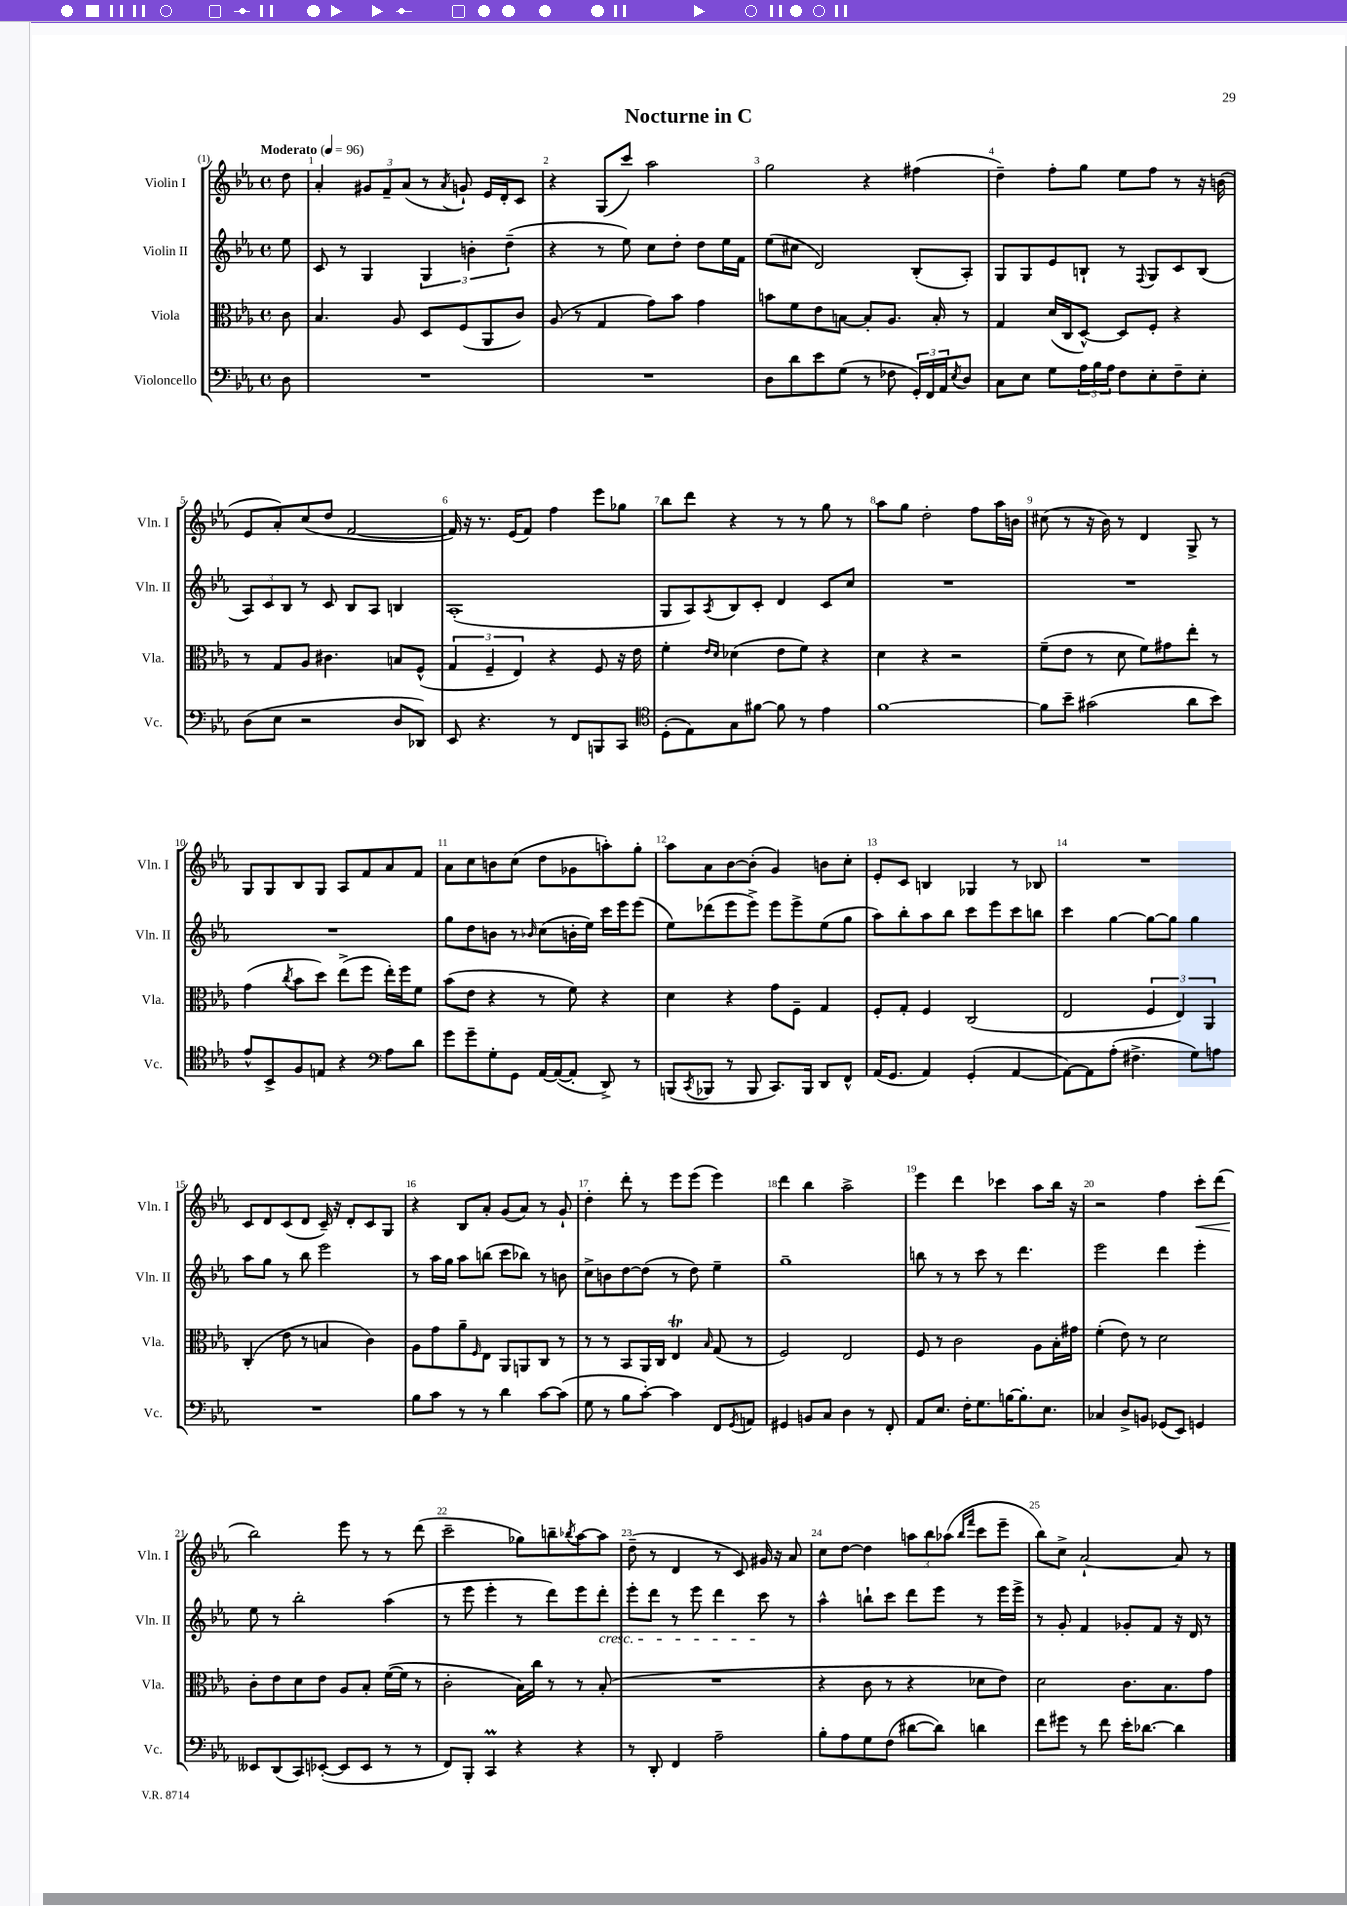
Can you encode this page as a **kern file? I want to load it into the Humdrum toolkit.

**kern	**kern	**kern	**kern
*staff4	*staff3	*staff2	*staff1
*clefF4	*clefC3	*clefG2	*clefG2
*k[b-e-a-]	*k[b-e-a-]	*k[b-e-a-]	*k[b-e-a-]
*M4/4	*M4/4	*M4/4	*M4/4
*met(c)	*met(c)	*met(c)	*met(c)
*MM96	*MM96	*MM96	*MM96
8D\	8c\	8ee-\	8dd\
=	=	=	=
1r	4.B-/	8c/	4a-'/
.	.	8r	.
.	.	4G/	12g#/L
.	.	.	12f~/
.	8A-/	.	.
.	.	.	(12a-/J
.	8D/L	6G/	8r
.	.	.	8qa-/
.	(8F/	.	8g`/)
.	.	6b'\	.
.	8AA-/	.	16e-/LL
.	.	.	16d'/J
.	.	(6dd~\	.
.	8c/J)	.	8c/J
=	=	=	=
1r	(8A-/	4r	4r
.	8r	.	.
.	4G/	8r	(8G/L
.	.	8ee-\)	8ccc/J)
.	8g\L)	8cc\L	2aa-\
.	8b-\J	8dd'\J	.
.	4g\	8dd\L	.
.	.	16ee-\L	.
.	.	16f\JJ	.
=	=	=	=
8D\L	8b\L	(8ee-\L	2gg\
8d\	8f\	8cc#\J	.
8e-\	8e-\	2d/)	.
(8G\J	[8B\J	.	.
8r	8B'/]L	.	4r
8F-\	8.A-/J	.	.
24GG'/LL)	.	(8B-'/L	(4ff#\
24FF/	.	.	.
.	16B'/	.	.
24AA-/J	.	.	.
8qE-/	.	.	.
8D/J	8r	8A-'/J)	.
=	=	=	=
8C\L	4G/	8G/L	4dd~\)
8E-\J	.	8G/	.
8G\L	(16d/LL	8e-/	8ff'\L
.	16C/J	.	.
24A-\L	[8D^^/J)	8B`/J	8gg\J
24B-\	.	.	.
24A-\JJ	.	.	.
8F\L	8D/]L	8r	8ee-\L
.	.	8qqF/	.
8E-'\	8F'/J	8G/L	8ff\J
8F~\	4r	8c/	8r
8E-'\J	.	(8B/J	16r
.	.	.	(16b\
=	=	=	=
(8D\L	8r	12A-/L)	8e-/L
.	.	12c/	.
8E-\J	8G/L	.	8a-'/)
.	.	12B-/J	.
2r	8A-/J	8r	(8cc/
.	4.c#\	8c/	8dd/J
.	.	8B-/L	[2f/
.	.	8A-/J	.
8D/L	8B/L	4B/	.
8DD-/J)	(8F^^/J	.	.
=	=	=	=
8EE-/	6G/	(1A-'	16f/])
.	.	.	16r
4.r	.	.	8.r
.	6F~/	.	.
.	.	.	(16e-/LK
.	6E-/)	.	.
.	.	.	8f/J)
8r	4r	.	4ff\
8FF/L	.	.	.
8BBB/	8F/	.	8eee-\L
8CC/J	16r	.	8gg-\J
.	16e-\	.	.
=	=	=	=
*clefC4	*	*	*
(8D'\L	4f'\	8G/L	8bb-\L
8E-\)	.	8A-/)	8ddd\J
.	16qqe-/LL	.	.
.	16qqd/JJ	8qA-/	.
8G\	(4d-\	8B-/	4r
[8f#\J	.	8c'/J	.
8f#\]	8e-\L	4d/	8r
8r	8f\J)	.	8r
4e-\	4r	8c/L	8gg\
.	.	8cc/J	8r
=	=	=	=
[1f	4d\	1r	8aa-\L
.	.	.	8gg\J
.	4r	.	2dd'\
.	2r	.	.
.	.	.	8ff\L
.	.	.	16aa-\L
.	.	.	16b\JJ
=	=	=	=
8f\]L	(8f~\L	1r	(8cc#\
8b-~\J	8e-\J	.	8r
(2g#\	8r	.	16r
.	.	.	16b-\)
.	8d\	.	8r
.	8f\L)	.	4d/
.	8g#\	.	.
8a-\L	8ee-'\J	.	8G^/
8b-\J)	8r	.	8r
=	=	=	=
8e-^^/L	(4g\	1r	8G/L
8BB-^/	.	.	8G/
.	8qcc/	.	.
8F/	8b-\L	.	8B-/
8E/J	8dd\J)	.	8G/J
4r	(8ee-^\L	.	8A-/L
.	8ff\J	.	8f/
*clefF4	*	*	*
8A-\L	16ee-'\LL)	.	8a-/
.	16ff\J	.	.
8d\J	8f\J	.	8f/J
=	=	=	=
8g\L	(8b-\L	8gg\L	8a-\L
8g~\	8e-\J	8dd\	8cc\
8G'\	4r	8b\J	8b\
8GG\J	.	8r	(8cc\J
.	.	16qqb-/	.
[16AA-/LL	8r	(8cc\L	8dd\L
(16AA-/_J	.	.	.
8AA-'/]J	8f\)	16b'\L	8g-\
.	.	16ee-\JJ)	.
8DD^/)	4r	16ccc\LL	8aa'\)
.	.	16eee-\J	.
8r	.	(8eee-\J	8gg'\J
=	=	=	=
(8BBB/L	4d\	8ee-\L)	8aa-\L
8qCC/	.	.	.
8BBB-/J	.	(8ddd-\	8a-\
8r	4r	8eee-\	[8b-\
8BBB-/	.	8eee-^\J)	(8b-'\]J
8.CC/L)	8g\L	8eee-\L	4g/)
.	8F~\J	8eee-^\	.
16BBB-/Jk	.	.	.
8DD/L	4G/	(8ee-\	8b\L
8FF^^/J	.	8gg\J	8cc'\J
=	=	=	=
(16AA-/LK	8F'/L	8aa-\L)	8e-'/L
8.GG/J	.	.	.
.	8G'/J	8bb-'\	8c/J
4AA-/)	4F/	8aa-\	4B/
.	.	8bb-\J	.
(4GG'/	(2C/	8ccc\L	4G-/
.	.	8eee-\	.
[4AA-/	.	8ccc\	8r
.	.	8bb\J	8B-/
=	=	=	=
8AA-\_L)	2E-/	4ccc\	1r
8AA-\]	.	.	.
(8A-'\J	.	[4gg\	.
4.F#^\	.	.	.
.	6F/	8gg\_L	.
.	.	8gg\]J	.
.	6E-/)	.	.
8G\L)	.	4gg\	.
.	6AA-/	.	.
8A\J	.	.	.
=	=	=	=
1r	(4C'/	8aa-\L	8c/L
.	.	8gg\J	8d/
.	8e-\	8r	(8c/
.	8r	8bb-\	8d/J
.	4B/	2eee-\	16c~/)
.	.	.	16r
.	.	.	8d'/L
.	4c\)	.	8c/
.	.	.	8G/J
=	=	=	=
8B-\L	8A-\L	8r	4r
8c\J	8g\	16aa-\LL	.
.	.	16gg\JJ	.
8r	8a-~\	8aa-\L	8B-/L
.	16qqF/	.	.
8r	8E-\J	(8bb\J	8a-'/J
4d\	8AA-/L	8ccc\L	(8g/L
.	8AA/	8bb-\J)	8a-/J)
[8c\L	8C/J	8r	8r
(8c\]J	8r	8b\	8g`/
=	=	=	=
8G\	8r	8cc^\L	4dd'\
8r	8r	8b\	.
8B-\L	8BB-/L	[8dd\	8ddd'\
[8c'\J)	16AA-/L	(8dd\]J	8r
.	16C/JJ	.	.
4c\]	4E-/	8r	8eee-\L
.	.	8dd\)	(8eee-\J
.	16qqB-/	.	.
8FF/L	(8G/	4ee-~\	4eee-\)
8qGG/	.	.	.
8AA/J	8r	.	.
=	=	=	=
4GG#/	2F/)	1gg~	4ddd\
8BB/L	.	.	4bb-\
8C/J	.	.	.
4D\	2E-/	.	2aa-^\
8r	.	.	.
8FF'/	.	.	.
=	=	=	=
8AA-/L	8F/	8bb\	4eee-\
8.E-/J	8r	8r	.
.	2c\	8r	4ddd\
16F'\LK	.	.	.
8.G\	.	8ccc\	.
.	.	8r	4ccc-\
[16B\K	.	.	.
8.B'\]	.	4.ddd\	.
.	8A-\L	.	8aa-\L
8.E-\J	.	.	.
.	16B-'\L	.	16bb-\Jk
.	16g#\JJ	.	16r
=	=	=	=
4C-/	(4f'\	2eee-\	2r
8D^/L	8e-\)	.	.
8BB/J	8r	.	.
(8GG-/L	2d\	4ddd\	4ff\
8EE-/J)	.	.	.
4GG/	.	4eee-'\	8ccc'\L
.	.	.	(8ddd\J
=	=	=	=
8EE--/L	8c'\L	8ee-\	2bb-\)
(8DD/	8e-\	8r	.
8CC/)	8d\	2bb-'\	.
([8EE-'/J	8e-\J	.	.
8EE-/]L	8A-/L	.	8eee-\
8EE-/J	8B-'/J	.	8r
8r	([16f\LL	(4aa-\	8r
.	16f\]JJ	.	.
8r	8r	.	(8ddd\
=	=	=	=
8FF/L)	2c'\	8r	2ccc~\
8BBB-'/J	.	8eee-\	.
4CC/	.	4eee-'\	.
4r	16B-\LL)	8r	8gg-\L)
.	16cc\JJ	.	.
.	8r	8ddd\L)	8bb~\
.	.	.	8qbb-/
4r	8r	8eee-\	[8aa-\
.	(8B-'/	8ddd'\J	8aa-\]J
=	=	=	=
8r	1r	8eee-'\L	(8dd~\
8DD'/	.	8ddd\J	8r
4FF/	.	8r	4d/
.	.	8eee-\	.
2A-~\	.	4ddd\	8r
.	.	.	8c/)
.	.	8ccc\	16g#/
.	.	.	16r
.	.	8r	8a-/
=	=	=	=
8B-'\L	4r	4aa-^^\	8cc\L
8A-\	.	.	[8dd\J
8G\	8c\	8bb`\L	4dd\]
(8F\J	8r	8ccc\J	.
[8d#\L	4r	8ddd\L	12aa\L
.	.	.	12bb-\
8d#\]J)	.	8eee-\J	.
.	.	.	(12aa-\J
.	.	.	16qqbb-/LL
.	.	.	16qqfff/JJ
4d\	8d-\L	8r	8ccc\L
.	8e-\J)	16eee-\LL	8eee-~\J
.	.	16eee-^\JJ	.
=	=	=	=
8f\L	2d\	8r	8bb-\L)
8g#\J	.	8g'/	8cc^\J
8r	.	4f/	[2a-`/
8f\	.	.	.
16e-'\LK	8.c\L	8g-'/L	.
[8.d-\J	.	.	.
.	.	8f/J	.
.	8.B-\	.	.
4d-\]	.	16r	8a-/]
.	.	16d/	.
.	8g\J	8r	8r
==	==	==	==
*-	*-	*-	*-
